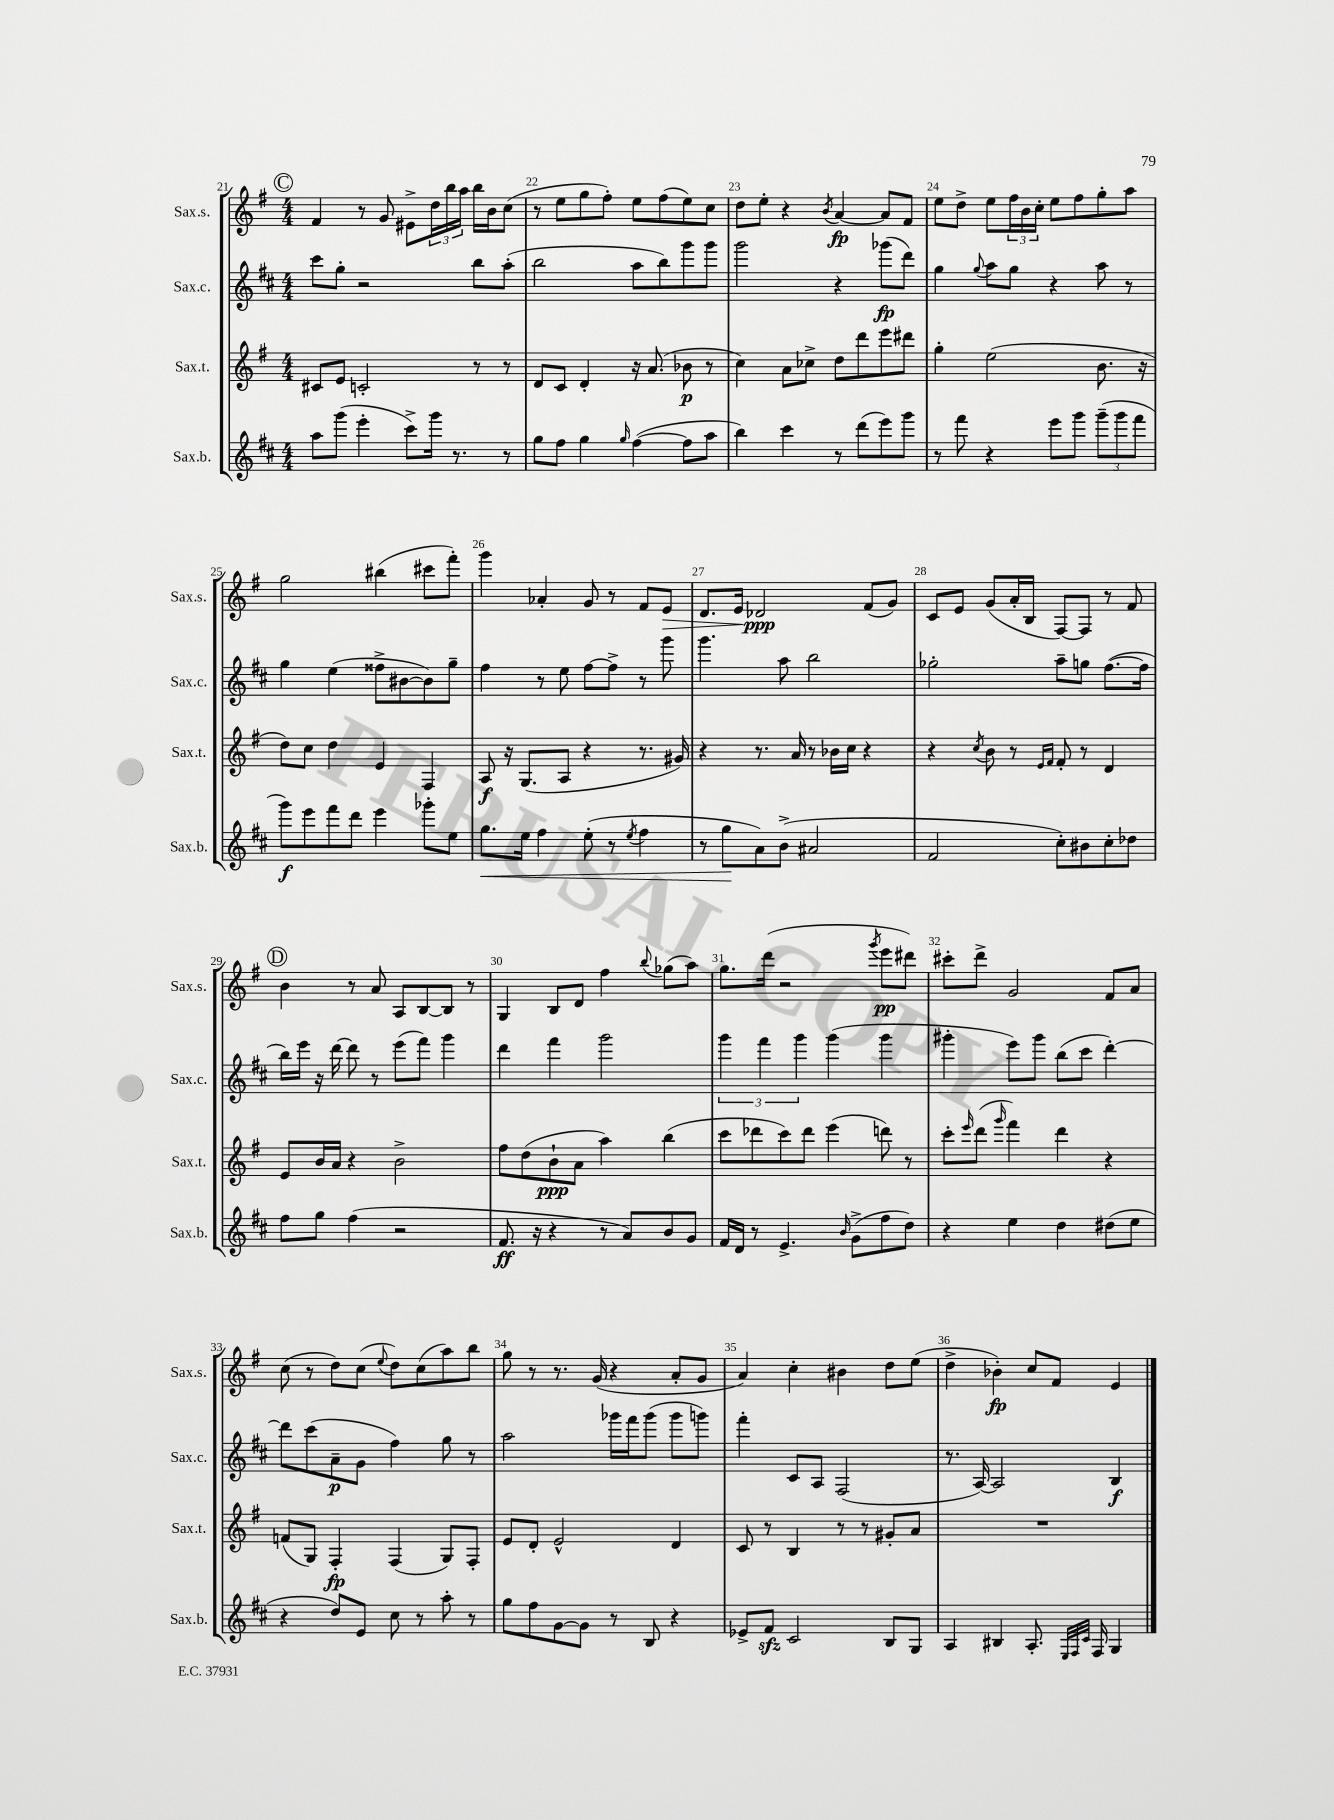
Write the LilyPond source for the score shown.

<<
\new StaffGroup <<
\new Staff = "s0" \with { instrumentName = "Sax.s." shortInstrumentName = "Sax.s." } {
    \clef treble \key g \major \numericTimeSignature \time 4/4
    \mark \markup { \circle "C" } fis'4 r8 g'8 eis'8-> \tuplet 3/2 { d''16 b''16 a''16 } b''16 b'16 c''8( |
    r8 e''8 g''8 fis''8-.) e''8 fis''8( e''8) c''8 |
    d''8 e''8-. r4 \acciaccatura { b'8 } a'4~\fp a'8 fis'8 |
    e''8 d''8-> e''8 \tuplet 3/2 { fis''16 b'16 c''16-. } e''8 fis''8 g''8-. a''8 |
    g''2 bis''4( cis'''8 fis'''8-.) |
    g'''4 aes'4-. g'8 r8 fis'8 e'8\> |
    d'8. e'16\! des'2\ppp fis'8( g'8) |
    c'8 e'8 g'8( a'16-. b16 fis8~) fis8 r8 fis'8 |
    \mark \markup { \circle "D" } b'4 r8 a'8 a8 b8~ b8 r8 |
    g4 b8 d'8 fis''4 \appoggiatura { b''8 } ges''8( a''8) |
    g''8. d'''16( r2 \acciaccatura { g'''8 } e'''8\pp dis'''8) |
    cis'''8-. d'''8-> g'2 fis'8 a'8 |
    c''8( r8 d''8) c''8( \appoggiatura { e''8 } d''8) c''8( a''8) b''8 |
    g''8 r8 r8. g'16( r4 a'8-. g'8 |
    a'4) c''4-. bis'4 d''8 e''8( |
    d''4-> bes'4-.\fp) c''8 fis'8 e'4 \bar "|." |
}
\new Staff = "s1" \with { instrumentName = "Sax.c." shortInstrumentName = "Sax.c." } {
    \clef treble \key d \major \numericTimeSignature \time 4/4
    \mark \markup { \circle "C" } cis'''8 g''8-. r2 b''8 a''8-.( |
    b''2 a''8 b''8) g'''8 g'''8 |
    g'''2 r4 ges'''8\fp( d'''8) |
    g''4 \appoggiatura { g''8 } a''8 g''8 r4 a''8 r8 |
    g''4 e''4( fisis''8-> bis'8~ bis'8) g''8-- |
    fis''4 r8 e''8 fis''8~ fis''8-> r8 g'''8 |
    g'''4. a''8 b''2 |
    ges''2-. a''8-- g''8 fis''8.~( fis''16 |
    \mark \markup { \circle "D" } b''16) e'''16 r16 d'''16~ d'''8 r8 e'''8( fis'''8) g'''4 |
    d'''4 fis'''4 g'''2 |
    \tuplet 3/2 { g'''4 fis'''4 g'''4 } g'''4( g'''4 |
    gis'''4-. e'''8) gis'''8 b''8( cis'''8 d'''4~-.) |
    d'''8 cis'''8( a'8--\p g'8 fis''4) g''8 r8 |
    a''2 ges'''16 fis'''16 ges'''8( ges'''8 g'''8) |
    fis'''4-. cis'8 a8 fis2( |
    r8. a16~) a2 b4\f \bar "|." |
}
\new Staff = "s2" \with { instrumentName = "Sax.t." shortInstrumentName = "Sax.t." } {
    \clef treble \key g \major \numericTimeSignature \time 4/4
    \mark \markup { \circle "C" } cis'8 e'8 c'2-. r8 r8 |
    d'8 c'8 d'4-. r16 a'8.( bes'8\p r8 |
    c''4) a'8 ces''8-> d''8 d'''8 e'''8 dis'''8 |
    g''4-. e''2( b'8. r16 |
    d''8) c''8 d''4 e'4 fis4 |
    a8\f r16 g8.( a8 r4 r8. gis'16) |
    r4 r8. a'16 r8 bes'16 c''16 r4 |
    r4 \acciaccatura { c''8 } b'8 r8 \grace { e'16 fis'16 } fis'8-. r8 d'4 |
    \mark \markup { \circle "D" } e'8 b'16 a'16 r4 b'2-> |
    fis''8 d''8( b'8-!\ppp a'8 a''4) b''4( |
    c'''8 des'''8 c'''8) des'''8 e'''4( d'''8) r8 |
    c'''8-. \grace { e'''16 } d'''8( \grace { g'''16 } fis'''4) d'''4 r4 |
    f'8( g8) fis4-.\fp fis4( g8) fis8-. |
    e'8 d'8-. e'2-^ d'4 |
    c'8 r8 b4 r8 r8 gis'8-. a'8 |
    R1 \bar "|." |
}
\new Staff = "s3" \with { instrumentName = "Sax.b." shortInstrumentName = "Sax.b." } {
    \clef treble \key d \major \numericTimeSignature \time 4/4
    \mark \markup { \circle "C" } a''8 g'''8( e'''4-. cis'''8->) g'''16 r8. r8 |
    g''8 fis''8 g''4 \grace { g''16 } fis''4~( fis''8 a''8 |
    b''4) cis'''4 r8 d'''8( e'''8) g'''8 |
    r8 fis'''8 r4 e'''8 g'''8 \tuplet 3/2 { g'''8--( g'''8 fis'''8 } |
    g'''8\f) e'''8 fis'''8 d'''8 e'''4 ges'''8-. e''8 |
    g''8.\< e''16 fis''4 e''8-.( r8 \acciaccatura { e''8 } fis''4 |
    r8 g''8\! a'8) b'8->( ais'2 |
    fis'2 cis''8-.) bis'8 cis''8-. des''8 |
    \mark \markup { \circle "D" } fis''8 g''8 fis''4( r2 |
    fis'8.\ff r16 r4 r8 a'8) b'8 g'8 |
    fis'16 d'16 r8 e'4.-> \grace { b'16 } g'8->( fis''8 d''8) |
    r4 e''4 d''4 dis''8( e''8 |
    r4 d''8) e'8 cis''8 r8 a''8-. r8 |
    g''8 fis''8 g'8~ g'8 r8 b8 r4 |
    ees'8-> fis'8\sfz cis'2 b8 g8 |
    a4 bis4 a8.-. \grace { e32 fis32 cis'32 } fis16 g4 \bar "|." |
}
>>
>>
\layout { \context { \Score currentBarNumber = #21 \override BarNumber.break-visibility = ##(#f #t #t) barNumberVisibility = #all-bar-numbers-visible } }
